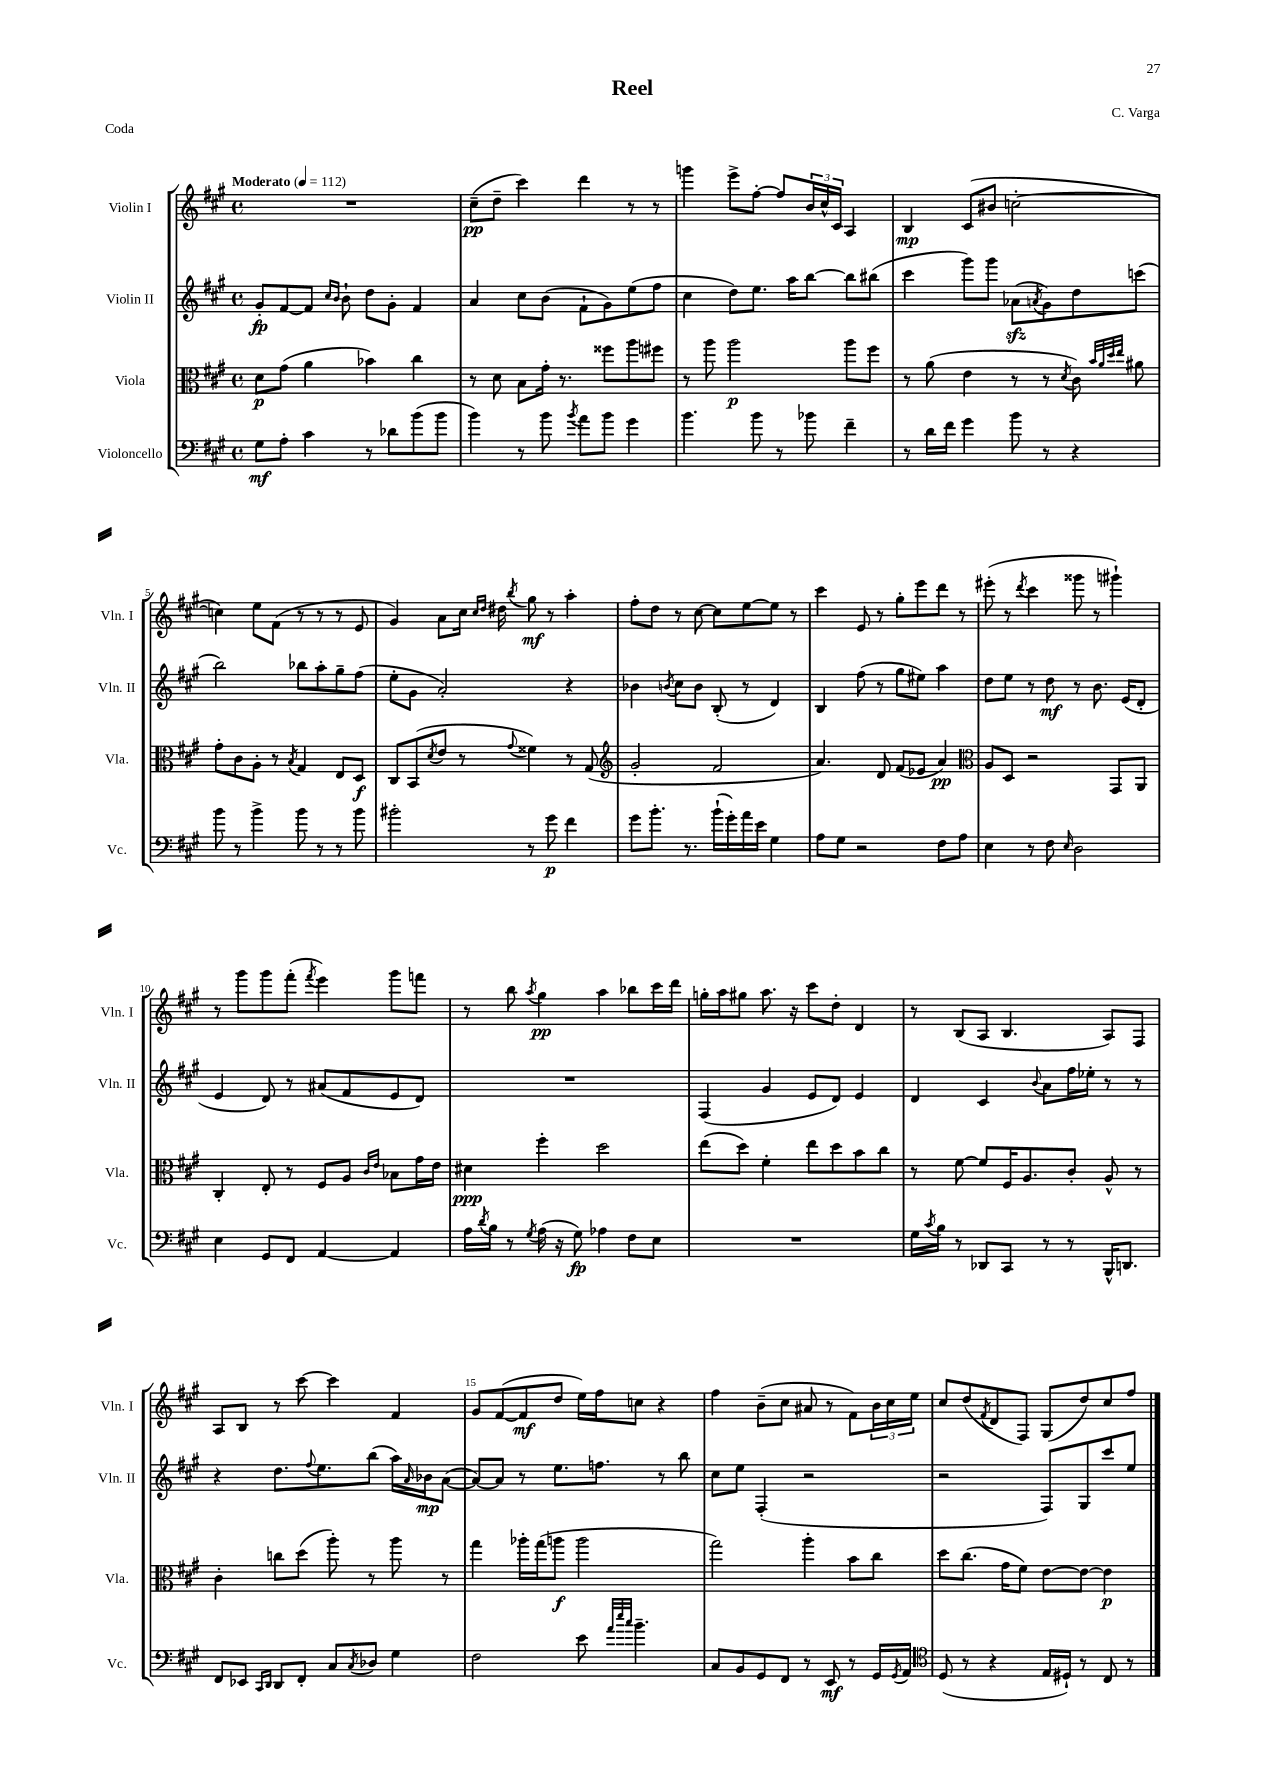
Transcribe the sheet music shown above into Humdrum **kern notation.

**kern	**kern	**kern	**kern
*staff4	*staff3	*staff2	*staff1
*clefF4	*clefC3	*clefG2	*clefG2
*k[f#c#g#]	*k[f#c#g#]	*k[f#c#g#]	*k[f#c#g#]
*M4/4	*M4/4	*M4/4	*M4/4
*met(c)	*met(c)	*met(c)	*met(c)
*MM112	*MM112	*MM112	*MM112
8G#\L	8d\L	8g#'/L	1r
8A'\J	(8g#\J	[8f#/	.
4c#\	4a\	8f#/]J	.
.	.	16qqcc#/LL	.
.	.	16qqb/JJ	.
.	.	8b`\	.
8r	4b-\)	8dd\L	.
8d-\L	.	8g#'\J	.
(8b\	4cc#\	4f#/	.
8b\J	.	.	.
=	=	=	=
4b\)	8r	4a/	(8cc#~\L
.	8d\	.	8dd~\J
8r	8B\L	8cc#\L	4ccc#\)
8b\	16g#'\Jk	(8b\J	.
.	8.r	.	.
8qb/	.	.	.
8a\L	.	8f#`\L	4ddd\
8b\J	8ff##\L	8g#\)	.
4g#\	8aa\	(8ee\	8r
.	8ff#\J	8ff#\J	8r
=	=	=	=
4.b\	8r	4cc#\	4ggg\
.	8aa\	.	.
.	2aa\	8dd\L)	8eee^\L
8b\	.	8.ee\J	[8ff#'\J
8r	.	.	8ff#/]L
.	.	16aa\LK	.
8b-\	.	[8bb\J	24b/L
.	.	.	24cc#^^/
.	.	.	24c#/JJ
4f#~\	8aa\L	8bb\]L	4A/
.	8ff#\J	(8bb#\J	.
=	=	=	=
8r	8r	4ccc#\	4B/
16d\LL	(8a\	.	.
16f#\JJ	.	.	.
4g#\	4e\	8ggg#\L)	(8c#/L
.	.	8ggg#\J	8b#/J
8b\	8r	(8a-\L	[2cc'\
.	.	8qa/	.
8r	8r	8g#\)	.
.	8qd/	.	.
4r	8c#\)	8dd\	.
.	32qqb/LLL	.	.
.	32qqa/	.	.
.	32qqdd/	.	.
.	32qqee/JJJ	.	.
.	8a#\	(8ccc\J	.
=	=	=	=
8b\	8g#'\L	2bb\)	4cc\])
8r	8c#\	.	.
4b^\	8A'\J	.	8ee\L
.	8r	.	(8f#\J
.	8qB/	.	.
8b\	4G#/	8bb-\L	8r
8r	.	8aa'\	8r
8r	8E/L	8gg#~\	8r
8b\	8D/J	(8ff#\J	8e/
=	=	=	=
2b#'\	8C#/L	8ee'\L	4g#/)
.	(8BB/	8g#\J	.
.	8qd/	.	.
.	8e/J	2a'/)	8a\L
.	8r	.	16cc#\Jk
.	.	.	16qqcc#/LL
.	.	.	16qqdd/JJ
.	.	.	16dd#\
.	8qqg#/	.	8qbb/
8r	4f##\)	.	8gg#\
8g#\	.	.	8r
4f#\	8r	4r	4aa'\
.	(8G#/	.	.
=	=	=	=
*	*clefG2	*	*
8g#\L	2g#'/	4b-\	8ff#'\L
8.b'\J	.	.	8dd\J
.	.	8qb/	.
.	.	8cc#\L	8r
8.r	.	.	.
.	.	8b\J	[8cc#\
(16b`\LL	2f#/	(8B'/	8cc#\]L
16g#'\)	.	.	.
16a\	.	8r	[8ee\
16e\JJ	.	.	.
4G#\	.	4d/)	8ee\]J
.	.	.	8r
=	=	=	=
8A\L	4.a/)	4B/	4ccc#\
8G#\J	.	.	.
2r	.	(8ff#\	8e/
.	8d/	8r	8r
.	(8f#/L	8gg#\L	8gg#'\L
.	8e-/J	8ee#\J)	8eee\
8F#\L	4a/)	4aa\	8ddd\J
8A\J	.	.	8r
=	=	=	=
*	*clefC3	*	*
4E\	8A/L	8dd\L	(8eee#'\
.	8D/J	8ee\J	8r
.	.	.	8qddd/
8r	2r	8r	4ccc#\
8F#\	.	8dd\	.
16qqE/	.	.	.
2D\	.	8r	8ggg##\
.	.	8.b\	8r
.	8GG#/L	.	4ggg#`\)
.	.	(16e/LK	.
.	8AA/J	8d'/J	.
=	=	=	=
4E\	4C#'/	4e/	8r
.	.	.	8ggg#\L
8GG#/L	8E'/	8d/)	8ggg#\
8FF#/J	8r	8r	(8fff#'\J
.	.	.	8qfff#/
[4AA/	8F#/L	(8a#/L	4eee\)
.	8A/J	8f#/	.
.	16qqc#/LL	.	.
.	16qqe/JJ	.	.
4AA/]	8B-\L	8e/	8ggg#\L
.	16g#\L	8d/J)	8fff\J
.	16e\JJ	.	.
=	=	=	=
16A\LL	4d#\	1r	8r
8qd/	.	.	.
16B\JJ	.	.	.
8r	.	.	8bb\
8qG#/	.	.	8qaa/
(16A\	4ff#'\	.	4gg#\
16r	.	.	.
8G#\)	.	.	.
4A-\	2dd\	.	4aa\
8F#\L	.	.	8bb-\L
8E\J	.	.	16ccc#\L
.	.	.	16ddd\JJ
=	=	=	=
1r	(8ee\L	(4F#/	16gg'\LL
.	.	.	16aa\J
.	8dd\J)	.	8gg#\J
.	4f#'\	4g#/	8.aa\
.	.	.	16r
.	8ee\L	8e/L	8ccc#\L
.	8dd\	8d/J)	8dd'\J
.	8b\	4e/	4d/
.	8cc#\J	.	.
=	=	=	=
16G#\LL	8r	4d/	8r
8qc#/	.	.	.
16B\JJ	.	.	.
8r	[8f#\	.	(8B/L
8DD-/L	8f#/]L	4c#/	8A/J
8CC#/J	16F#/K	.	4.B/
.	8.A/	.	.
.	.	8qqb/	.
8r	.	8a\L	.
8r	8c#'/J	16ff#\L	.
.	.	16ee-'\JJ	.
16BBB^^/LK	8A^^/	8r	8A/L)
8.DD/J	.	.	.
.	8r	8r	8F#/J
=	=	=	=
8FF#/L	4c#'\	4r	8A/L
8EE-/J	.	.	8B/J
16qqCC#/LL	.	.	.
16qqDD/JJ	.	.	.
8DD/L	8cc\L	8.dd\L	8r
8FF#'/J	(8dd\J	.	[8ccc#\
.	.	8qqff#/	.
.	.	8.ee\	.
8C#/L	8aa'\)	.	4ccc#\]
8qC#/	.	.	.
8D-/J	8r	(8bb\J	.
4G#\	8aa\	16aa\LL)	4f#/
.	.	16qqa/	.
.	.	16b-\J	.
.	8r	([8a\J	.
=	=	=	=
2F#\	4gg#\	8a/_L)	8g#/L
.	.	8a/]J	([8f#/
.	16aa-'\LL	8r	8f#/]
.	(16gg#\J	.	.
.	8aa\J	8.ee\L	8dd/J
8e\	2aa\	.	16ee\LL)
.	.	8.ff\J	16ff#\J
32qqa/LLL	.	.	.
32qqee/	.	.	.
32qqcc#/JJJ	.	.	.
4.b~\	.	.	8cc\J
.	.	8r	4r
.	.	8bb\	.
=	=	=	=
8C#/L	2gg#\)	8cc#\L	4ff#\
8BB/	.	8ee\J	.
8GG#/	.	(4F#'/	(8b~\L
8FF#/J	.	.	8cc#\J
8r	4aa'\	2r	8a#/
8EE/	.	.	8r
8r	8b\L	.	8f#\L)
16GG#/LL	8cc#\J	.	24b\L
.	.	.	24cc#\
8qGG#/	.	.	.
16AA/JJ	.	.	.
.	.	.	24ee\JJ
=	=	=	=
*clefC4	*	*	*
(8D/	8dd\L	2r	8cc#/L
8r	(8.cc#\J	.	(8dd/
.	.	.	8qf#/
4r	.	.	8d/
.	16g#\LK	.	.
.	8f#\J)	.	8F#/J)
16E/LL	[8e\L	8F#/L)	(8G#/L
16D#`/JJ)	.	.	.
8r	8e\_J	8G#/	8dd/)
8C#/	4e\]	8ccc#/	8cc#/
8r	.	8ee/J	8ff#/J
==	==	==	==
*-	*-	*-	*-
